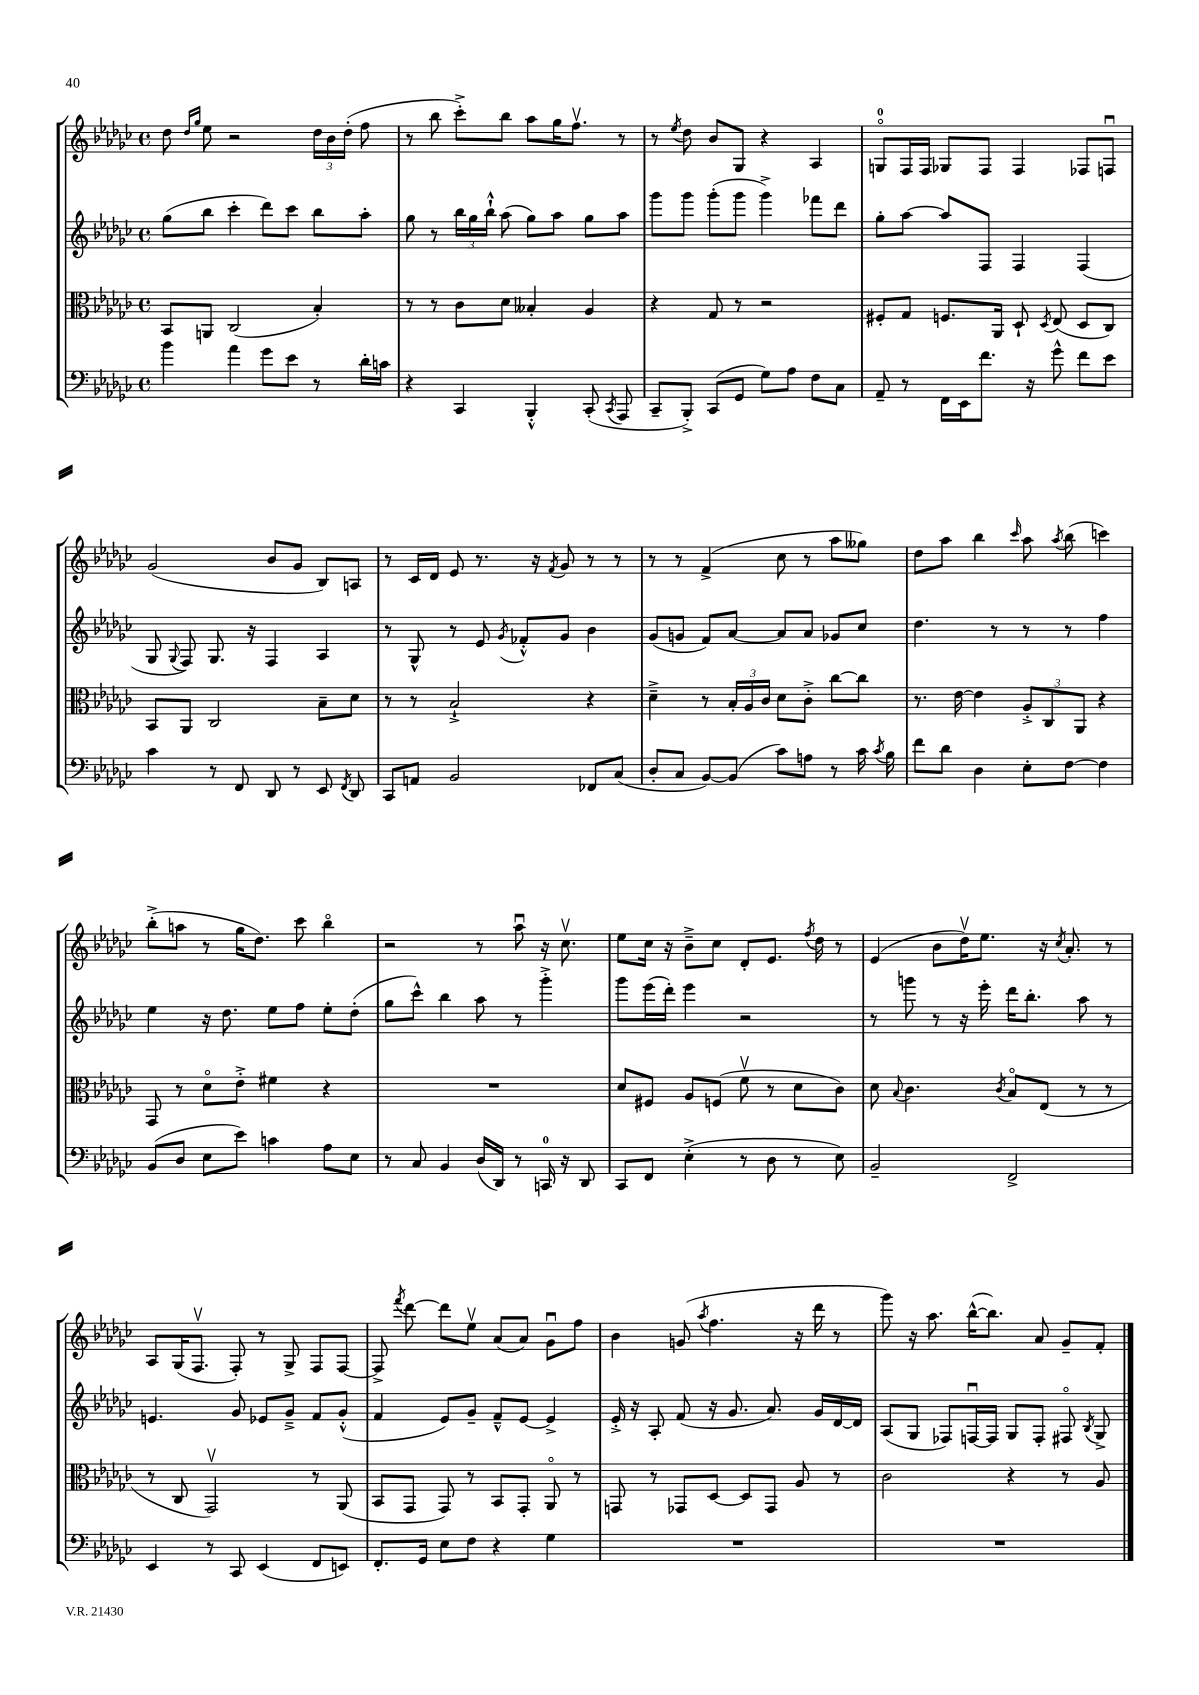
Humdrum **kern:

**kern	**kern	**kern	**kern
*staff4	*staff3	*staff2	*staff1
*clefF4	*clefC3	*clefG2	*clefG2
*k[b-e-a-d-g-c-]	*k[b-e-a-d-g-c-]	*k[b-e-a-d-g-c-]	*k[b-e-a-d-g-c-]
*M4/4	*M4/4	*M4/4	*M4/4
*met(c)	*met(c)	*met(c)	*met(c)
4b-	8BB-	(8gg-	8dd-
.	.	.	16qqdd-
.	.	.	16qqgg-
.	8AA	8bb-	8ee-
4a-	(2C-	4ccc-'	2r
8g-	.	8ddd-)	.
8e-	.	8ccc-	.
8r	4B-')	8bb-	24dd-
.	.	.	24b-
.	.	.	(24dd-'
16d-'	.	8aa-'	8ff
16c	.	.	.
=	=	=	=
4r	8r	8gg-	8r
.	8r	8r	8bb-
4CC-	8c-	24bb-	8ccc-'^)
.	.	24gg-	.
.	.	24bb-`^^	.
.	8d-	(8aa-	8bb-
4BBB-'^^	4B--'	8gg-)	8aa-
.	.	8aa-	16gg-
.	.	.	8.ffv
(8CC-'	4A-	8gg-	.
8qCC-	.	.	.
8AAA-	.	8aa-	8r
=	=	=	=
8CC-~	4r	8ggg-	8r
.	.	.	8qee-
8BBB-'^)	.	8ggg-	8dd-
(8CC-	8G-	(8ggg-'	8b-
8GG-	8r	8ggg-	8G-
8G-)	2r	4ggg-^)	4r
8A-	.	.	.
8F	.	8fff-	4A-
8C-	.	8ddd-	.
=	=	=	=
8AA-~	8F#'	8gg-'	8Go
8r	8G-	[8aa-	16F
.	.	.	16F
16FF	8.F	8aa-]	8G-
16EE-	.	.	.
8.f	.	8F	8F
.	16AA-	.	.
.	8D-`	4F	4F
16r	.	.	.
.	8qD-	.	.
8g-^^	(8E-	.	.
8f	8D-	(4F	8F-
8e-	8C-)	.	8Fu
=	=	=	=
4c-	8BB-	8G-	(2g-
.	.	8qqG-	.
.	8AA-	8F)	.
8r	2C-	8.G-	.
8FF	.	.	.
.	.	16r	.
8DD-	.	4F	8b-
8r	.	.	8g-
8EE-	8B-~	4A-	8B-)
8qFF	.	.	.
8DD-	8d-	.	8A
=	=	=	=
8CC-	8r	8r	8r
8AA	8r	8G-^^	16c-
.	.	.	16d-
2BB-	2B-`^	8r	8e-
.	.	8e-	8.r
.	.	8qg-	.
.	.	8f-'^^	.
.	.	.	16r
.	.	.	8qf
.	.	8g-	8g-
8FF-	4r	4b-	8r
(8C-	.	.	8r
=	=	=	=
8D-'	4d-~^	(8g-	8r
8C-	.	8g	8r
[8BB-)	8r	8f)	(4f^
(8BB-]	24B-'	[8a-	.
.	24A-	.	.
.	24c-	.	.
8c-)	8d-	8a-]	8cc-
8A	8c-'^	8a-	8r
8r	[8cc-	8g-	8aa-
16c-	8cc-]	8cc-	8gg--)
8qc-	.	.	.
16B-	.	.	.
=	=	=	=
8f	8.r	4.dd-	8dd-
8d-	.	.	8aa-
.	[16e-	.	.
4D-	4e-]	.	4bb-
.	.	8r	.
.	.	.	16qqccc-
8E-'	12A-'^	8r	8aa-
.	12C-	.	.
.	.	.	8qaa-
[8F	.	8r	(8bb-
.	12AA-	.	.
4F]	4r	4ff	4ccc)
=	=	=	=
(8BB-	8GG-	4ee-	(8bb-'^
8D-	8r	.	8aa
8E-	8d-o	16r	8r
.	.	8.dd-	.
8e-)	8e-'^	.	16gg-
.	.	.	8.dd-)
4c	4f#	8ee-	.
.	.	8ff	8ccc-
8A-	4r	8ee-'	4bb-o
8E-	.	(8dd-'	.
=	=	=	=
8r	1r	8gg-	2r
8C-	.	8ccc-^^)	.
4BB-	.	4bb-	.
(16D-	.	8aa-	8r
16DD-)	.	.	.
8r	.	8r	8aa-u
16CC	.	4ggg-'^	16r
16r	.	.	8.cc-v
8DD-	.	.	.
=	=	=	=
8CC-	8d-	8ggg-	8ee-
8FF	8F#	(16eee-	16cc-
.	.	16ddd-')	16r
(4E-'^	8A-	4eee-	8b-~^
.	(8F	.	8cc-
8r	8fv	2r	8d-'
8D-	8r	.	8.e-
8r	8d-	.	.
.	.	.	8qff
.	.	.	16dd-
8E-)	8c-)	.	8r
=	=	=	=
2BB-~	8d-	8r	(4e-
.	8qqB-	.	.
.	4.c-	8ggg	.
.	.	8r	8b-
.	.	16r	16dd-v)
.	.	16eee-'	8.ee-
.	8qc-	.	.
2FF^	8B-o	16ddd-	.
.	.	8.bb-'	.
.	(8E-	.	16r
.	.	.	8qcc-
.	.	.	8.a-'
.	8r	8aa-	.
.	8r	8r	8r
=	=	=	=
4EE-	8r	4.e	8A-
.	8C-	.	(16G-
.	.	.	8.Fv
8r	2GG-v)	.	.
8CC-	.	8g-	8F')
(4EE-	.	8e-	8r
.	.	8g-~^	8G-^
8FF	8r	8f	8F
8EE)	(8AA-	(8g-'^^	[8F
=	=	=	=
8.FF'	8BB-	4f	8F^]
.	.	.	8qfff
.	8GG-	.	[8ddd-
16GG-	.	.	.
8E-	8GG-)	8e-)	8ddd-]
8F	8r	8g-~	8ee-v
4r	8BB-	8f~^^	(8a-
.	8GG-'	[8e-	8a-)
4G-	8AA-o	4e-^]	8g-u
.	8r	.	8ff
=	=	=	=
1r	8GG	16e-'^	4b-
.	.	16r	.
.	8r	8A-'	.
.	8GG-	(8f	(8g
.	.	.	8qaa-
.	[8D-	16r	4.ff
.	.	8.g-	.
.	8D-]	.	.
.	8GG-	8.a-)	.
.	8A-	.	16r
.	.	16g-	16ddd-
.	8r	[16d-	8r
.	.	16d-]	.
=	=	=	=
1r	2c-	(8A-	8ggg-)
.	.	8G-	16r
.	.	.	8.aa-
.	.	8F-)	.
.	.	[16Fu	([16bb-^^
.	.	16F]	8.bb-])
.	4r	8G-	.
.	.	8F'	8a-
.	8r	8F#o	8g-~
.	.	8qB-	.
.	8A-	8G-^	8f'
==	==	==	==
*-	*-	*-	*-
